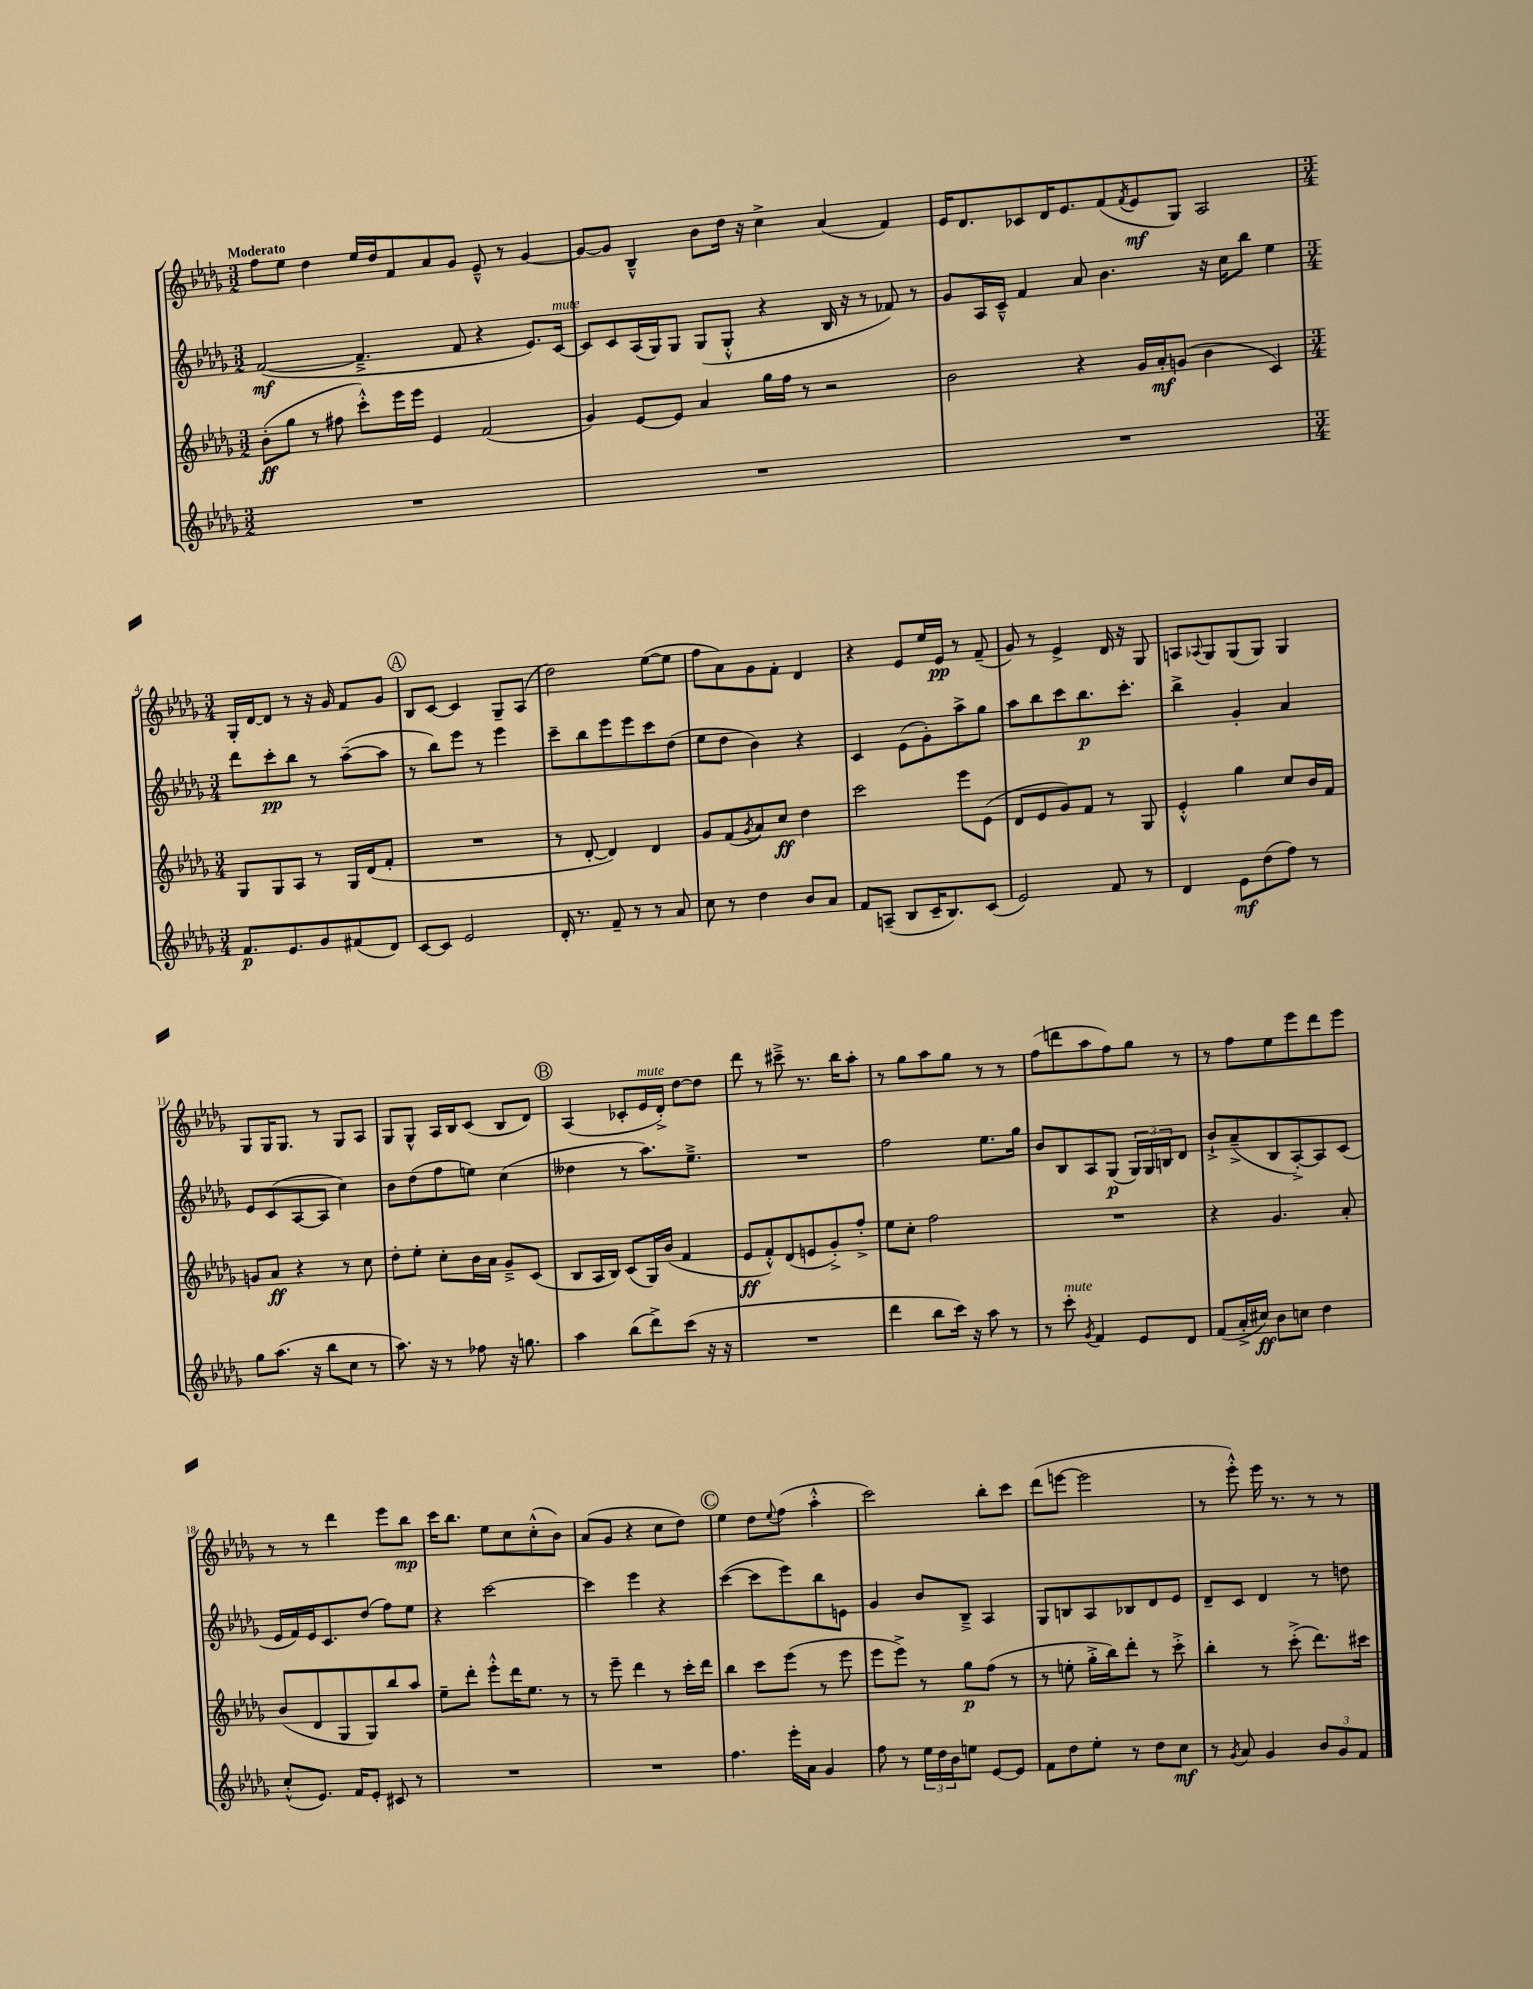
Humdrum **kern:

**kern	**dynam	**kern	**dynam	**kern	**dynam	**kern	**dynam
*part4	*part4	*part3	*part3	*part2	*part2	*part1	*part1
*staff4	*staff4	*staff3	*staff3	*staff2	*staff2	*staff1	*staff1
*clefG2	*	*clefG2	*	*clefG2	*	*clefG2	*
*k[b-e-a-d-g-]	*	*k[b-e-a-d-g-]	*	*k[b-e-a-d-g-]	*	*k[b-e-a-d-g-]	*
*M3/2	*	*M3/2	*	*M3/2	*	*M3/2	*
=1	=1	=1	=1	=1	=1	=1	=1
!	!	!	!	!	!	!LO:TX:a:B:t=Moderato	!
1.r	.	(8b-'\L	ff	([2f/	mf	8ff\L	.
.	.	8gg-\J	.	.	.	8ee-\J	.
.	.	8r	.	.	.	4dd-\	.
.	.	8ff#X\	.	.	.	.	.
.	.	8ccc'^^\L)	.	4.f~^/]	.	16ee-/LL	.
.	.	.	.	.	.	16dd-/J	.
.	.	16eee-\L	.	.	.	8f/	.
.	.	16eee-\JJ	.	.	.	.	.
.	.	4e-/	.	.	.	8a-/	.
.	.	.	.	8f/	.	8g-/J	.
.	.	(2f/	.	4r	.	8e-~^^/	.
.	.	.	.	.	.	8r	.
.	.	.	.	8.e-/L)	.	[4g-/	.
!	!	!	!	!LO:TX:a:i:t=mute	!	!	!
.	.	.	.	[16c/Jk	.	.	.
=2	=2	=2	=2	=2	=2	=2	=2
1.r	.	4g-/)	.	8c/L]	.	8g-/L_	.
.	.	.	.	8c/	.	8g-/J]	.
.	.	[8e-/L	.	(16A-/L	.	4B-~^^/	.
.	.	.	.	16G-/J)	.	.	.
.	.	8e-/J]	.	8G-/J	.	.	.
.	.	4a-/	.	(8G-/L	.	8b-\L	.
.	.	.	.	8G-'^^/J	.	16dd-\Jk	.
.	.	.	.	.	.	16r	.
.	.	16gg-\LL	.	4r	.	4cc^\	.
.	.	16ff\JJ	.	.	.	.	.
.	.	8r	.	.	.	.	.
.	.	2r	.	16B-/	.	(4a-/	.
.	.	.	.	16r	.	.	.
.	.	.	.	8r	.	.	.
.	.	.	.	8f-X/)	.	4f/)	.
.	.	.	.	8r	.	.	.
=3	=3	=3	=3	=3	=3	=3	=3
1.r	.	2b-\	.	8g-/L	.	16e-/KL	.
.	.	.	.	.	.	8.d-/	.
.	.	.	.	16A-/L	.	.	.
.	.	.	.	16c~^^/JJ	.	.	.
.	.	.	.	4f/	.	8c-X/	.
.	.	.	.	.	.	16d-/K	.
.	.	.	.	.	.	8.e-/	.
.	.	4r	.	8a-/	.	.	.
.	.	.	.	4.b-\	.	(8f/	.
.	.	.	.	.	.	8qf/	.
.	.	16g-/LL	.	.	.	8e-/	mf
.	.	16a-'/J	mf	.	.	.	.
.	.	(8gn/J	.	.	.	8G-/J)	.
.	.	4b-\	.	16r	.	2A-/	.
.	.	.	.	16cc\KL	.	.	.
.	.	.	.	8bb-\J	.	.	.
.	.	4c/)	.	4ee-\	.	.	.
!!LO:LB:g=z
=4	=4	=4	=4	=4	=4	=4	=4
*M3/4	*	*M3/4	*	*M3/4	*	*M3/4	*
8.f/L	p	8G-/L	.	8ddd-\L	.	16G-'/LL	.
.	.	.	.	.	.	[16d-/J	.
.	.	8G-/	.	8ccc'\	pp	8d-/J]	.
8.e-/	.	.	.	.	.	.	.
.	.	8A-/J	.	8bb-\J	.	8r	.
8g-/	.	8r	.	8r	.	16r	.
.	.	.	.	.	.	16g-/	.
(8f#X/	.	16G-/LL	.	([8aa-~\L	.	8f/L	.
.	.	(16d-/J	.	.	.	.	.
8d-/J)	.	8f'/J	.	8aa-\J]	.	8g-/J	.
!!LO:REH:place=s1:t=A
=5	=5	=5	=5	=5	=5	=5	=5
[8c/L	.	2.r	.	8r	.	8B-/L	.
8c/J]	.	.	.	8bb-\L)	.	[8c/J	.
2e-/	.	.	.	8eee-\J	.	4c/]	.
.	.	.	.	8r	.	.	.
.	.	.	.	4eee-\	.	8G-~/L	.
.	.	.	.	.	.	(8A-/J	.
=6	=6	=6	=6	=6	=6	=6	=6
16d-'/	.	8r	.	8ccc~\L	.	2dd-\)	.
8.r	.	.	.	.	.	.	.
.	.	[8d-'/	.	8bb-\	.	.	.
8f~/	.	4d-/])	.	8eee-\	.	.	.
8r	.	.	.	8eee-\	.	.	.
8r	.	4d-/	.	8ccc\	.	([8ee-\L	.
8a-/	.	.	.	(8dd-\J	.	8ee-\J]	.
=7	=7	=7	=7	=7	=7	=7	=7
8cc\	.	8g-/L	.	8ee-\L	.	8ff\L	.
8r	.	(8f/	.	8dd-\J	.	8a-\)	.
.	.	8qg-/	.	.	.	.	.
4dd-\	.	8a-/)	.	4b-\)	.	8g-\	.
.	.	8cc/J	ff	.	.	8f'\J	.
8b-/L	.	4dd-\	.	4r	.	4d-/	.
8a-/J	.	.	.	.	.	.	.
=8	=8	=8	=8	=8	=8	=8	=8
8f/L	.	2ccc\	.	4c/	.	4r	.
(8An~/J	.	.	.	.	.	.	.
8B-/L	.	.	.	(8e-\L	.	8e-/L	.
16c~/K	.	.	.	8g-'\)	.	16ee-/L	.
8.B-/)	.	.	.	.	.	16e-/JJ	pp
.	.	8eee-\L	.	8aa-^\	.	8r	.
(8c/J	.	(8e-\J	.	8gg-\J	.	(8f~/	.
=9	=9	=9	=9	=9	=9	=9	=9
2e-/)	.	8d-/L	.	8aa-\L	.	8g-/)	.
.	.	8e-/	.	8bb-\	.	8r	.
.	.	8g-/)	.	8ccc\	.	4e-^/	.
.	.	8f/J	.	8.bb-\	p	.	.
8f/	.	8r	.	.	.	16d-/	.
.	.	.	.	8.ccc'\J	.	16r	.
8r	.	8G-/	.	.	.	8G-/	.
=10	=10	=10	=10	=10	=10	=10	=10
4d-/	.	4e-'^^/	.	4bb-^\	.	8An/L	.
.	.	.	.	.	.	8qqA-X/	.
.	.	.	.	.	.	8G-/	.
8e-\L	mf	4gg-\	.	4g-'/	.	(8G-/	.
(8dd-\	.	.	.	.	.	8G-/J)	.
8ff\J)	.	8cc/L	.	4a-/	.	4G-/	.
8r	.	16b-/L	.	.	.	.	.
.	.	16f/JJ	.	.	.	.	.
!!LO:LB:g=z
=11	=11	=11	=11	=11	=11	=11	=11
8gg-\L	.	8gn/L	.	8e-/L	.	8G-/L	.
(8.aa-\J	.	8a-/J	ff	(8c/	.	16G-/K	.
.	.	.	.	.	.	8.G-/J	.
.	.	4r	.	[8A-/	.	.	.
16r	.	.	.	.	.	.	.
8bb-\L	.	.	.	8A-/J]	.	8r	.
8cc\J	.	8r	.	4cc\)	.	8G-/L	.
8r	.	8cc\	.	.	.	8A-/J	.
=12	=12	=12	=12	=12	=12	=12	=12
8.aa-\)	.	8dd-'\L	.	8b-\L	.	8G-/L	.
.	.	8ee-'\J	.	(8dd-\	.	8G-^^/J	.
16r	.	.	.	.	.	.	.
8r	.	8cc'\L	.	8ff\	.	16A-/LL	.
.	.	.	.	.	.	16B-/J	.
8ff-X\	.	16b-\L	.	8een\J)	.	(8c/J	.
.	.	16a-\JJ	.	.	.	.	.
16r	.	8g-~^/L	.	(4cc\	.	8B-/L	.
8.ggn\	.	.	.	.	.	.	.
.	.	(8c/J	.	.	.	8d-/J)	.
!!LO:REH:place=s1:t=B
=13	=13	=13	=13	=13	=13	=13	=13
4aa-\	.	8B-/L	.	4dd--X\	.	(4A-/	.
.	.	16A-/L	.	.	.	.	.
.	.	16B-/JJ)	.	.	.	.	.
(8bb-\L	.	(8c/L	.	8r	.	8c-X'/L	.
!	!	!	!	!	!	!LO:TX:a:i:t=mute	!
8ddd-^\)	.	16G-/L)	.	8.aa-\L)	.	16e-/L	.
.	.	(16b-/JJ	.	.	.	16d-'^/JJ)	.
(8ccc\J	.	4f/	.	.	.	[8dd-\L	.
.	.	.	.	8.ee-~^\J	.	.	.
16r	.	.	.	.	.	8dd-\J]	.
16r	.	.	.	.	.	.	.
=14	=14	=14	=14	=14	=14	=14	=14
2.r	.	8e-/L	ff	2.r	.	8ddd-\	.
.	.	8f'^^/)	.	.	.	8r	.
.	.	(8d-/	.	.	.	8ccc#X~^\	.
.	.	8en/	.	.	.	8.r	.
.	.	8g-'^/)	.	.	.	.	.
.	.	.	.	.	.	16bb-\KL	.
.	.	8ff'^/J	.	.	.	8aa-'\J	.
=15	=15	=15	=15	=15	=15	=15	=15
4ddd-\	.	8ee-\L	.	2ff\	.	8r	.
.	.	8cc'\J	.	.	.	8gg-\L	.
8bb-\L	.	2ff\	.	.	.	8aa-\	.
16ccc\Jk)	.	.	.	.	.	8gg-\J	.
16r	.	.	.	.	.	.	.
8aa-\	.	.	.	8.ee-\L	.	8r	.
8r	.	.	.	.	.	8r	.
.	.	.	.	16gg-\Jk	.	.	.
=16	=16	=16	=16	=16	=16	=16	=16
8r	.	2.r	.	8b-/L	.	(8ff\L	.
!LO:TX:a:i:t=mute	!	!	!	!	!	!	!
8ccc'\	.	.	.	8B-/	.	8dddn\	.
8qg-/	.	.	.	.	.	.	.
4f/	.	.	.	8A-/	.	8aa-\	.
.	.	.	.	(8G-/J	p	8ff\)	.
8e-/L	.	.	.	24G-/LL)	.	8gg-\J	.
.	.	.	.	24G-/	.	.	.
.	.	.	.	24Bn/J	.	.	.
8d-/J	.	.	.	8d-/J	.	8r	.
=17	=17	=17	=17	=17	=17	=17	=17
(8f/L	.	4r	.	8b-`^/L	.	8r	.
16a-'^/L	.	.	.	(8a-~^/	.	8ff\L	.
16cc#X/JJ)	ff	.	.	.	.	.	.
8b-\L	.	4.g-/	.	8B-/	.	8ee-\	.
8ccn\J	.	.	.	[8A-'^/)	.	8eee-\	.
4dd-\	.	.	.	8A-/]	.	8ddd-\	.
.	.	8a-'/	.	(8c/J	.	8eee-\J	.
!!LO:LB:g=z
=18	=18	=18	=18	=18	=18	=18	=18
(8cc'^^/L	.	(8b-/L	.	16e-/LL	.	8r	.
.	.	.	.	16f/)	.	.	.
8.e-/J)	.	8d-/	.	16e-/J	.	8r	.
.	.	.	.	8.c/	.	.	.
.	.	8G-/	.	.	.	4ddd-\	.
16f/KL	.	.	.	.	.	.	.
8e-'/J	.	8G-/)	.	(8dd-/J	.	.	.
8c#X/	.	8bb-/	.	8ff\L)	.	8eee-\L	.
8r	.	8aa-/J	.	8ee-\J	.	8bb-\J	mp
=19	=19	=19	=19	=19	=19	=19	=19
2.r	.	8ee-~\L	.	4r	.	16ccc\KL	.
.	.	.	.	.	.	8.bb-\J	.
.	.	8ddd-'\J	.	.	.	.	.
.	.	8eee-'^^\L	.	[2ccc\	.	8ee-\L	.
.	.	16ddd-\K	.	.	.	8cc\	.
.	.	8.ee-\J	.	.	.	.	.
.	.	.	.	.	.	(8cc'^^\	.
.	.	8r	.	.	.	8b-\J)	.
=20	=20	=20	=20	=20	=20	=20	=20
2.r	.	8r	.	4ccc\]	.	(8a-/L	.
.	.	8eee-~\	.	.	.	8g-/J	.
.	.	4ddd-\	.	4eee-\	.	4r	.
.	.	8r	.	4r	.	8cc\L	.
.	.	16ccc'\LL	.	.	.	8dd-\J)	.
.	.	16ddd-\JJ	.	.	.	.	.
!!LO:REH:place=s1:t=C
=21	=21	=21	=21	=21	=21	=21	=21
4.ff\	.	4bb-\	.	([4ccc\	.	4ee-\	.
.	.	8ccc\L	.	8ccc\L]	.	8dd-\L	.
.	.	.	.	.	.	8qqee-/	.
16eee-'\LL	.	(8eee-\J	.	8eee-\)	.	(8ff\J	.
16a-\JJ	.	.	.	.	.	.	.
4g-/	.	8r	.	8bb-\	.	4aa-'^^\	.
.	.	8eee-\	.	8en\J	.	.	.
=22	=22	=22	=22	=22	=22	=22	=22
8ff\	.	8eee-\L	.	4g-/	.	2ccc\)	.
8r	.	8eee-^\J)	.	.	.	.	.
24ee-\LL	.	8r	.	8b-/L	.	.	.
24dd-\	.	.	.	.	.	.	.
24b-\J	.	.	.	.	.	.	.
8een\J	.	8gg-\L	p	8B-~^/J	.	.	.
[8e-/L	.	(8ff\J	.	4A-/	.	8bb-'\L	.
8e-/J]	.	8r	.	.	.	8ccc\J	.
=23	=23	=23	=23	=23	=23	=23	=23
8f\L	.	8r	.	8G-/L	.	(8ddd-\L	.
8dd-\	.	8een'\	.	8Bn/	.	[8eeen\J	.
8ee-'\J	.	16gg-'^\LL	.	8A-/	.	2eee\]	.
.	.	16bb-\J)	.	.	.	.	.
8r	.	8ddd-'\J	.	8B-X/	.	.	.
8dd-\L	.	8r	.	8d-/	.	.	.
8cc\J	mf	8ccc'^\	.	8e-/J	.	.	.
=24	=24	=24	=24	=24	=24	=24	=24
8r	.	4bb-'\	.	8d-~/L	.	8r	.
8qg-/	.	.	.	.	.	.	.
8a-/	.	.	.	8c/J	.	8eee-'^^\)	.
4g-/	.	8r	.	4d-/	.	16eee-\	.
.	.	.	.	.	.	8.r	.
.	.	(8ccc'^\	.	.	.	.	.
12b-/L	.	8.ddd-\L)	.	8r	.	8r	.
12g-/	.	.	.	.	.	.	.
.	.	.	.	8ddn\	.	8r	.
12f/J	.	.	.	.	.	.	.
.	.	16ccc#X\Jk	.	.	.	.	.
==	==	==	==	==	==	==	==
*-	*-	*-	*-	*-	*-	*-	*-
